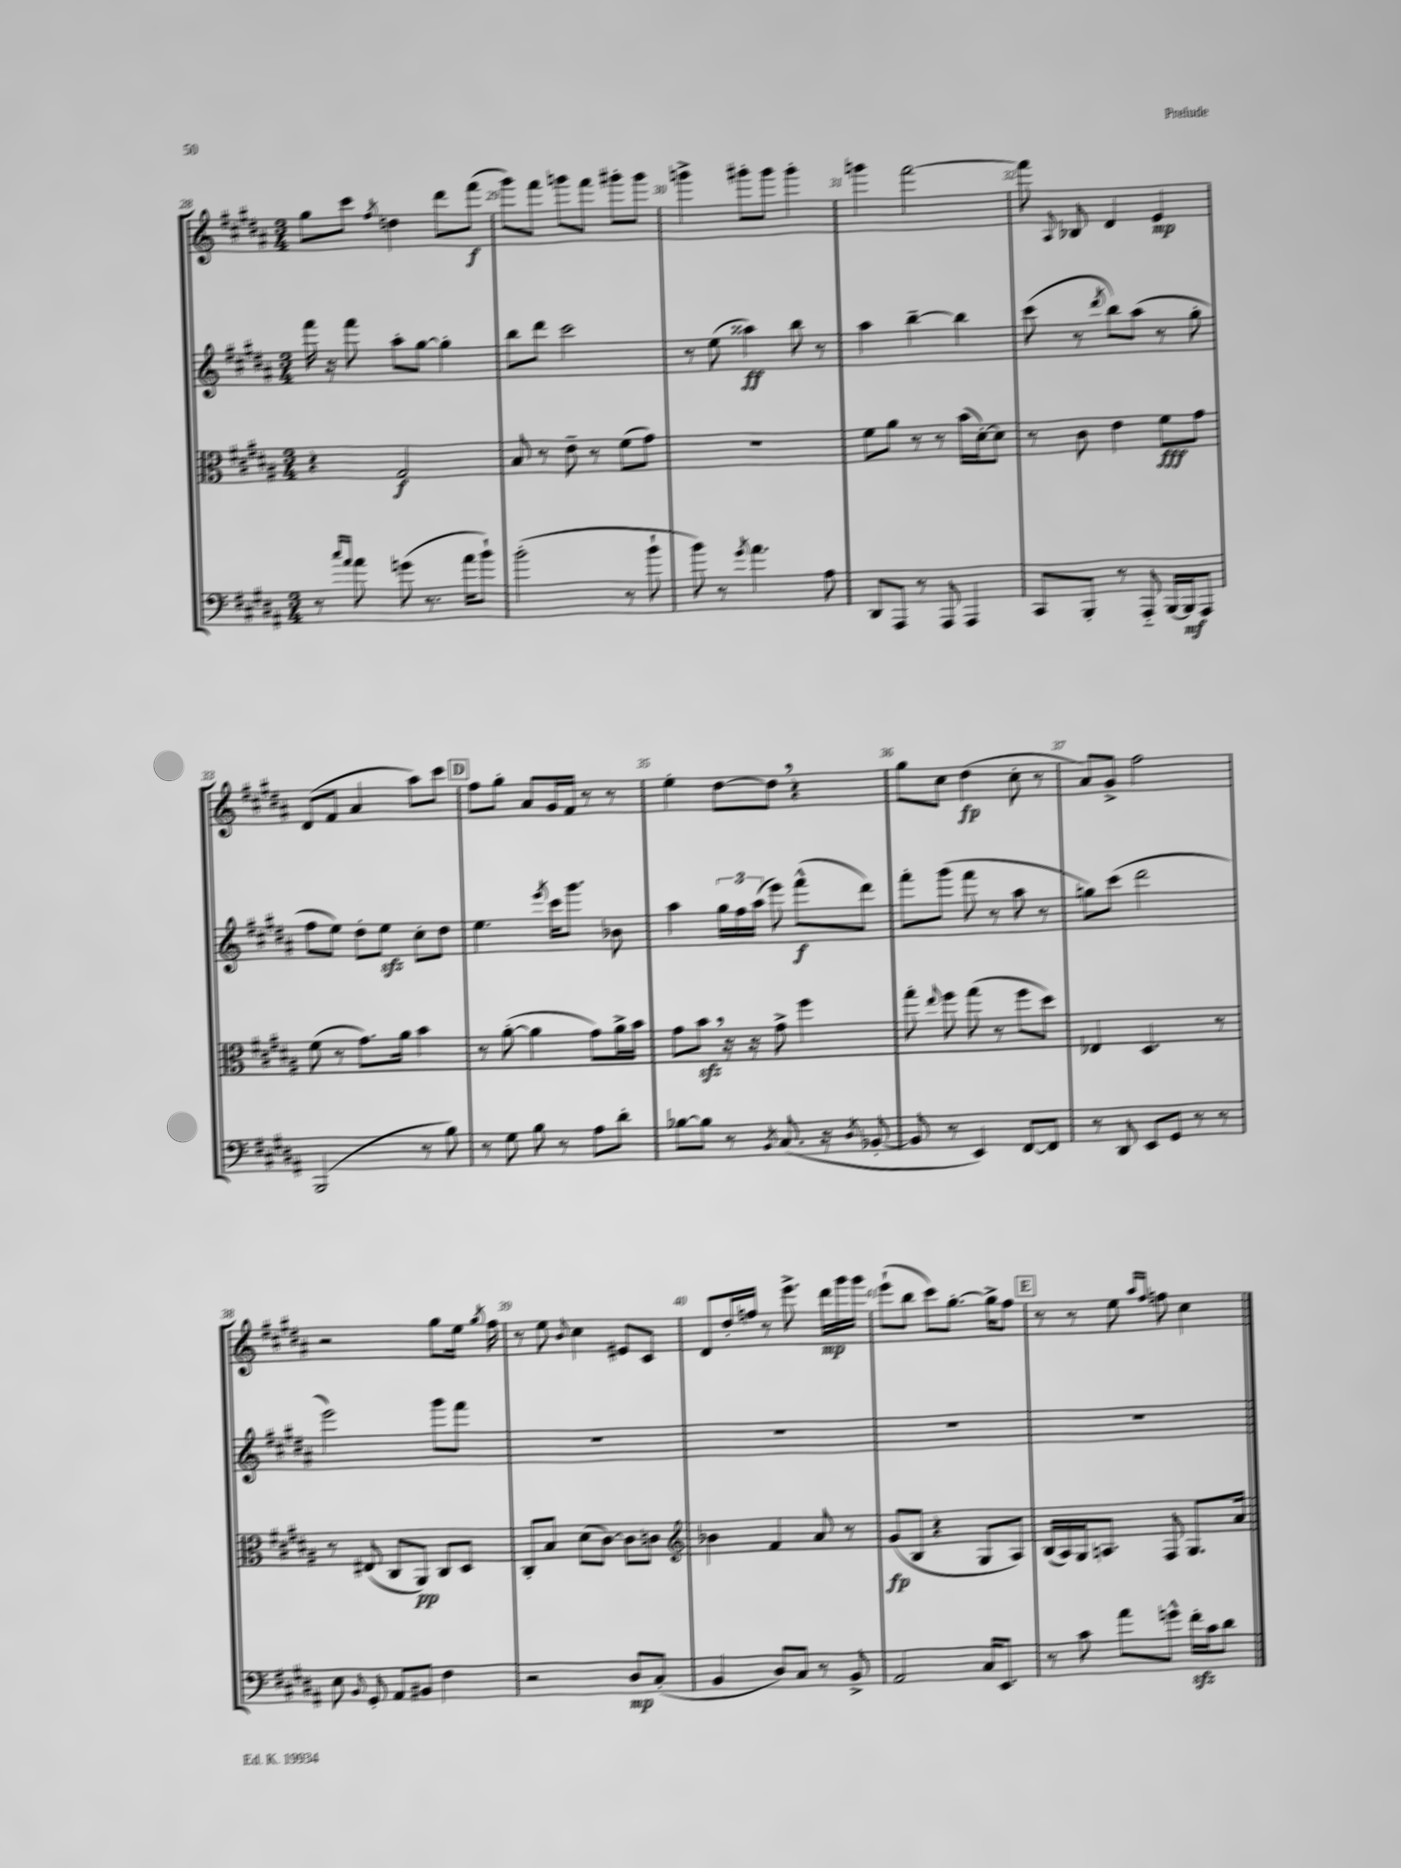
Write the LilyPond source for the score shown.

<<
\new StaffGroup <<
\new Staff = "s0" {
    \clef treble \key b \major \numericTimeSignature \time 3/4
    \autoBeamOff gis''8[ cis'''8] \acciaccatura { fis''8 } d''4 dis'''8[ fis'''8]\f( |
    gis'''8[) fis'''8] g'''8[ fis'''8] gis'''8[-. gis'''8] |
    g'''4-> gis'''8[-. gis'''8] gis'''4-. |
    g'''4 fis'''2~ |
    fis'''8 \appoggiatura { ais8 } bes8 dis'4 e'4\mp |
    dis'8[( fis'8] ais'4 ais''8[) cis'''8] |
    \mark \markup { \box "D" } fis''8[ gis''8]-. ais'8[ gis'16 fis'16] r8 r8 |
    e''4-. dis''8[~ dis''8] \breathe r4 |
    gis''8[ cis''8] dis''4\fp( cis''8-. r8 |
    ais'8[) gis'8]-> fis''2 |
    r2 gis''8[ e''16] \acciaccatura { gis''8 } fis''16 |
    r8 e''8 \appoggiatura { b'8 } cis''4 eis'8[ cis'8] |
    dis'8[ dis''16-. f''16] r8 e'''8.-> dis'''16[\mp gis'''16 gis'''16] |
    e'''8[-!( b''8] cis'''8[) gis''8.]~-. gis''16[-> fis''8] |
    \mark \markup { \box "E" } r8 r8 e''8 \grace { ais''16[ fis''16] } f''8 cis''4 \bar "|." |
}
\new Staff = "s1" {
    \clef treble \key b \major \numericTimeSignature \time 3/4
    \autoBeamOff fis'''16 r16 fis'''8 ais''8[-. gis''8]~ gis''4-. |
    b''8[ dis'''8] cis'''2 |
    r8 e''8( aisis''4\ff) b''8 r8 |
    ais''4 b''4~-- b''4 |
    cis'''8( r8 \acciaccatura { dis'''8 } b''8[) ais''8]( r8 gis''8-. |
    fis''8[ e''8]) dis''8[-. e''8]\sfz cis''8[-. dis''8] |
    \mark \markup { \box "D" } e''4. \acciaccatura { e'''8 } cis'''16[ gis'''8.] bes'8 |
    ais''4 \tuplet 3/2 { gis''16[ fis''16 ais''16]( } e'''8) fis'''8[-^\f( dis'''8]) |
    fis'''8[-. gis'''8]( fis'''8 r8 ais''8 r8 |
    g''8[) cis'''8]( dis'''2 |
    e'''2) gis'''8[ fis'''8] |
    R2. |
    R2. |
    R2. |
    \mark \markup { \box "E" } R2. \bar "|." |
}
\new Staff = "s2" {
    \clef alto \key b \major \numericTimeSignature \time 3/4
    \autoBeamOff r4 gis2\f |
    b8 r8 e'8-- r8 fis'8[( gis'8]) |
    R2. |
    fis'8[ ais'8] r8 r8 b'16[( dis'16~-.) dis'8] |
    r8 cis'8 e'4 fis'8[\fff gis'8] |
    fis'8( r8 gis'8.[) ais'16] b'4 |
    \mark \markup { \box "D" } r8 ais'8~-.( ais'4 gis'8[) ais'16-> b'16] |
    gis'8[ b'8]\sfz \breathe r16 r16 gis'8-> fis''4 |
    gis''8-. \appoggiatura { e''8 } fis''8 gis''8( r8 fis''8[ dis''8]) |
    ees4 dis4. r8 |
    r8 eis8( cis8[ ais,8]\pp) cis8[ dis8] |
    cis8[-. b8] dis'8[( cis'8]~) cis'8[ c'8] |
    \clef treble bes'4 fis'4 ais'8 r8 |
    gis'8[\fp( b8] r4 gis8[ ais8]) |
    \mark \markup { \box "E" } b16[( ais16) gis16 a8.] fis8 gis8.[ ais'16] \bar "|." |
}
\new Staff = "s3" {
    \clef bass \key b \major \numericTimeSignature \time 3/4
    \autoBeamOff r8 \grace { cis''16[ ais'16] } ais'8 g'8( r8. ais'16[ b'8]-!) |
    b'2-.( r8 b'8-! |
    b'8) r8 \acciaccatura { gis'8 } ais'4. ais8 |
    dis,8[ ais,,8] r8 ais,,8 ais,,4 |
    cis,8[ b,,8]-. r8 ais,,8-_ b,,16[~ b,,16\mf ais,,8] |
    b,,2( r8 b8) |
    \mark \markup { \box "D" } r8 gis8 b8 r8 ais8[ dis'8]-. |
    bes8[~ bes8] r8 \acciaccatura { b,8 } cis8.( r16 \acciaccatura { dis8 } bes,8~-. |
    bes,8 r8 e,4) fis,8[~ fis,8] |
    r8 dis,8 e,8[ gis,8] r8 r8 |
    e8 \appoggiatura { b,8 } gis,8-. ais,8[ bis,8] fis4 |
    r2 dis8[\mp cis8]-.( |
    b,4 dis8[) cis8] r8 b,8-> |
    ais,2 cis16[ e,8.] |
    \mark \markup { \box "E" } r8 cis'8 ais'8[ g'8]-^ fis'16[-.\sfz cis'16 dis'8] \bar "|." |
}
>>
>>
\layout { \context { \Score currentBarNumber = #28 \override BarNumber.break-visibility = ##(#f #t #t) barNumberVisibility = #all-bar-numbers-visible } }
